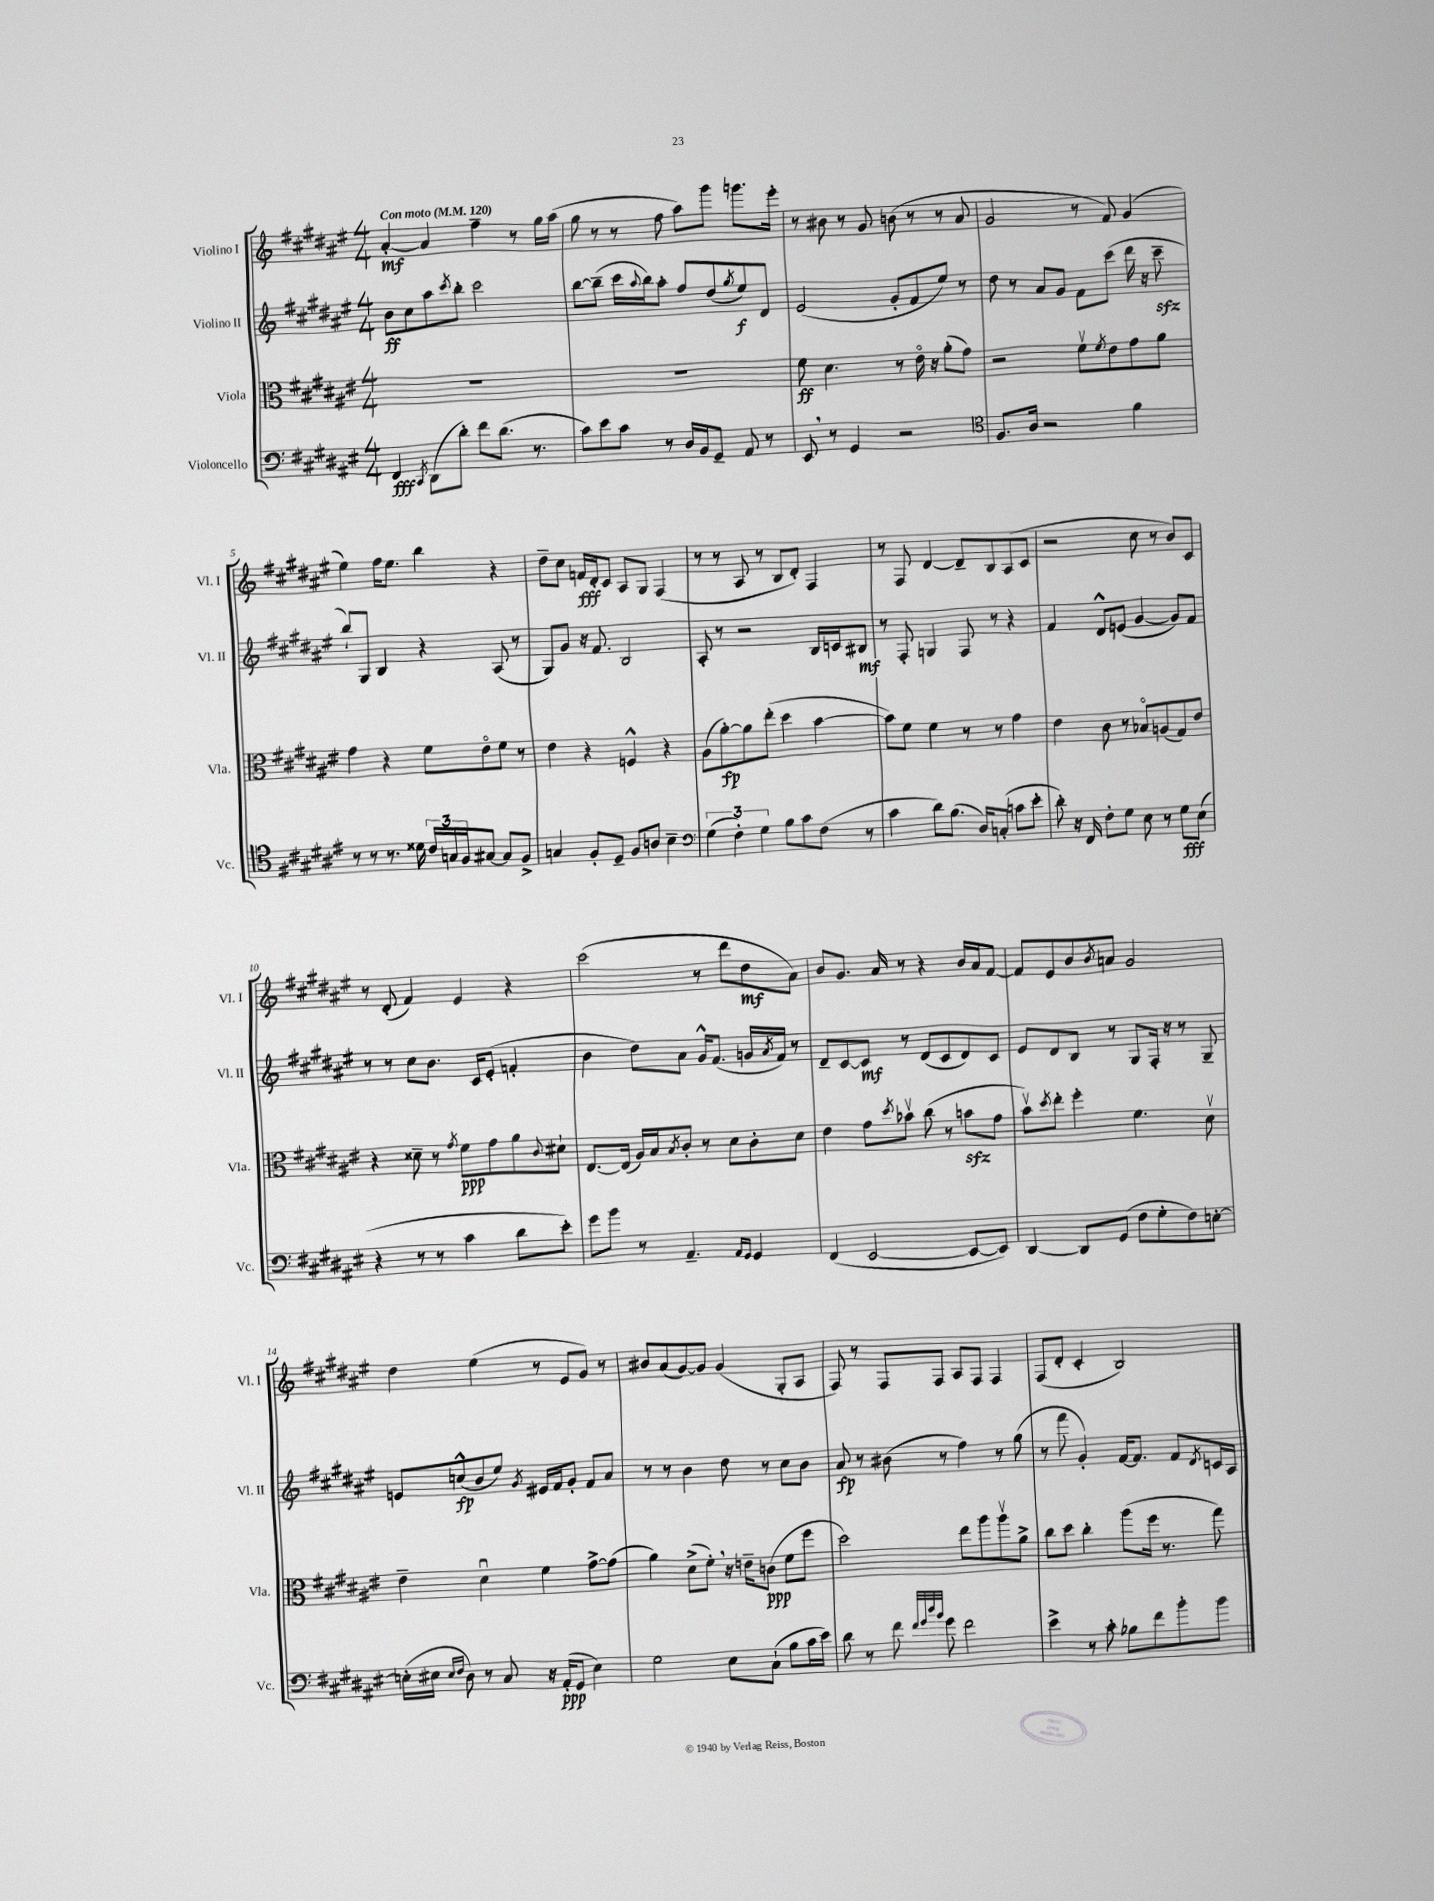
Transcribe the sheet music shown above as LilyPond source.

<<
\new StaffGroup <<
\new Staff = "s0" \with { instrumentName = "Violino I" shortInstrumentName = "Vl. I" } {
    \clef treble \key fis \major \numericTimeSignature \time 4/4 \tempo "Con moto" 4 = 120
    ais'4~-.\mf ais'4 fis''4-- r8 gis''16 ais''16( |
    gis''8 r8 r8 fis''8 ais''8) gis'''8 g'''8. eis'''16-. |
    r8 bis'8 r8 gis'8 b'8( r8 r8 ais'8 |
    gis'2 r8 fis'8) gis'4( |
    eis''4) fis''16 eis''8. b''4 r4 |
    dis''8-- cis''8 f'16\fff dis'16-. cis'8 ais8 gis8 fis4( |
    r8 r8 ais8 r8 b8 dis'8-.) fis4 |
    r8 fis8 dis'4~ dis'8-- b8 ais8( cis'8 |
    r2 cis''8 r8 b'8) cis'8 |
    r8 dis'8-.( fis'4) eis'4 r4 |
    cis'''2( r8 dis'''8 dis''8\mf ais'8) |
    b'8 gis'8. ais'16 r8 r4 b'16 ais'16 fis'8~ |
    fis'8 eis'8 b'8 \acciaccatura { b'8 } a'8 gis'2 |
    dis''4 eis''4( r8 eis'8 gis'8) r8 |
    bis'8 ais'8( gis'8~) gis'8 gis'4( gis8-. ais8 |
    fis8) r8 fis8 fis8 ais8 fis8 fis4 |
    fis8( dis'8-. cis'4-. b2) \bar "|." |
}
\new Staff = "s1" \with { instrumentName = "Violino II" shortInstrumentName = "Vl. II" } {
    \clef treble \key fis \major \numericTimeSignature \time 4/4
    b'8\ff cis''8 ais''8 \acciaccatura { cis'''8 } b''8-. cis'''2 |
    b''8~ b''8--( cis'''16 \appoggiatura { ais''8 } b''16) ais''8-. fis''8 dis''8( \acciaccatura { gis''8 } eis''8\f) dis'8 |
    eis'2( gis'8-. fis'8 eis''8) r8 |
    dis''8 r8 ais'8 gis'8 fis'8 cis'''8( dis'''16 r16 cis'''8--\sfz |
    b''8-!) gis8 b4 r4 ais8( r8 |
    gis8) gis'8 r16 fis'8. b2 |
    ais8-. r8 r2 b16 c'16 bis8\mf |
    r8 fis8-. g4 fis8 r8 r4 |
    fis'4 dis'8-^ e'8( gis'4~ gis'8) fis'8 |
    r8 r8 cis''8 b'8. cis'16 eis'8-.( f'4-. |
    b'4 dis''8) ais'8 gis'16-^ fis'8.( g'16 \acciaccatura { ais'8 } fis'16) r8 |
    dis'8-- cis'8~ cis'8\mf r8 dis'8( cis'8 dis'8) cis'8 |
    eis'8 dis'8 b8 r8 gis8 fis16-. r16 r8 gis8-- |
    e'8 c''8-^\fp( b'8 eis''8) \acciaccatura { gis'8 } eis'16 fis'16 gis'8-. fis'8 ais'8 |
    r8 r8 b'4 dis''8 r8 cis''8 b'8 |
    ais'8\fp r8 bis'8( r8 fis''4) r8 gis''8( |
    r8 fis'''8 gis'4-.) fis'16~ fis'8. fis'8 \acciaccatura { dis'8 } c'16 ais16 \bar "|." |
}
\new Staff = "s2" \with { instrumentName = "Viola" shortInstrumentName = "Vla." } {
    \clef alto \key fis \major \numericTimeSignature \time 4/4
    R1 |
    R1 |
    fis'8\ff dis'4. r8 eis'16\flageolet r16 ais'8-.( gis'8) |
    r2 fis'8\upbow \acciaccatura { fis'8 } eis'8 gis'8 ais'8 |
    gis'4 r4 fis'8 eis'8\flageolet fis'8 r8 |
    eis'4 r4 f4-^ r4 |
    ais8( ais'8~-.\fp) ais'8 eis''8-.( dis''4 b'4~ |
    b'8) fis'8 fis'4 r8 r8 gis'4 |
    eis'4 cis'8 r8 bes8\flageolet a8( gis8) eis'8 |
    r4 disis'8-- r8 \acciaccatura { gis'8 } fis'8\ppp gis'8 ais'8 \appoggiatura { cis'8 } dis'8-! |
    eis8.~ eis16( ais16) b16 \acciaccatura { b8 } cis'8-. r8 dis'8 cis'8-. dis'8 |
    eis'4 gis'8 \acciaccatura { dis''8 } bes'8\upbow cis''8( r8 b'8\sfz gis'8 |
    b'8\upbow) \acciaccatura { dis''8 } eis''8-. fis''4-. fis'4. dis'8\upbow |
    eis'4-- dis'4\downbow fis'4 gis'8~-> gis'8( |
    ais'4) dis'8->( fis'8-.) \breathe r16 e'16-- c'8\ppp( fis'8 fis''8 |
    dis''2) eis''8 ais''8 ais''8\upbow ais'8-> |
    cis''8 dis''8 cis''4-. ais''8( fis''16 r8. gis''8) \bar "|." |
}
\new Staff = "s3" \with { instrumentName = "Violoncello" shortInstrumentName = "Vc." } {
    \clef bass \key fis \major \numericTimeSignature \time 4/4
    fis,4\fff \acciaccatura { cis,8 } dis,8( dis'8-.) fis'8 dis'8.( r8. |
    cis'8) eis'8 cis'8 r8 dis16 b,16 gis,8-- ais,8 r8 |
    eis,8 \breathe r8 gis,4 r2 |
    \clef tenor fis8. ais16 r2 fis'4 |
    r8 r8 r8. disis'16 \tuplet 3/2 { cis'16 g16 fis16 } gis8~ gis8 fis8-> |
    g4 fis8-. dis8-- fis8 a8 b4-- |
    \clef bass \tuplet 3/2 { gis4( fis4-.) gis4 } b8 cis'8 fis8( r8 |
    cis'4 dis'8) b8.( dis16) c8-.( c'8 eis'8-. |
    dis'8-.) r16 fis,16 fis8-. gis8 eis8 r8 gis8\fff eis8( |
    r4 r8 r8 cis'4 dis'8 eis'8-.) |
    gis'8 b'8 r8 ais,4.-- \grace { ais,16 gis,16 } gis,4 |
    fis,4( eis,2~ eis,8~ eis,8) |
    dis,4~ dis,8 gis,8( fis8 gis8-. fis8) e8~-. |
    e16-.( eis16 \grace { eis16 fis16 } dis8) r8 cis8 r16 ais,16-.\ppp( gis,8 eis4) |
    gis2 eis8 cis8-!( b8 cis'16 eis'16) |
    dis'8 r8 fis'8 \grace { fis'32 gis'32 dis''32 b'32 } gis'8 fis'2 |
    eis'4-> r8 cis'8-. bes8 fis'8 b'8-. b'8 \bar "|." |
}
>>
>>
